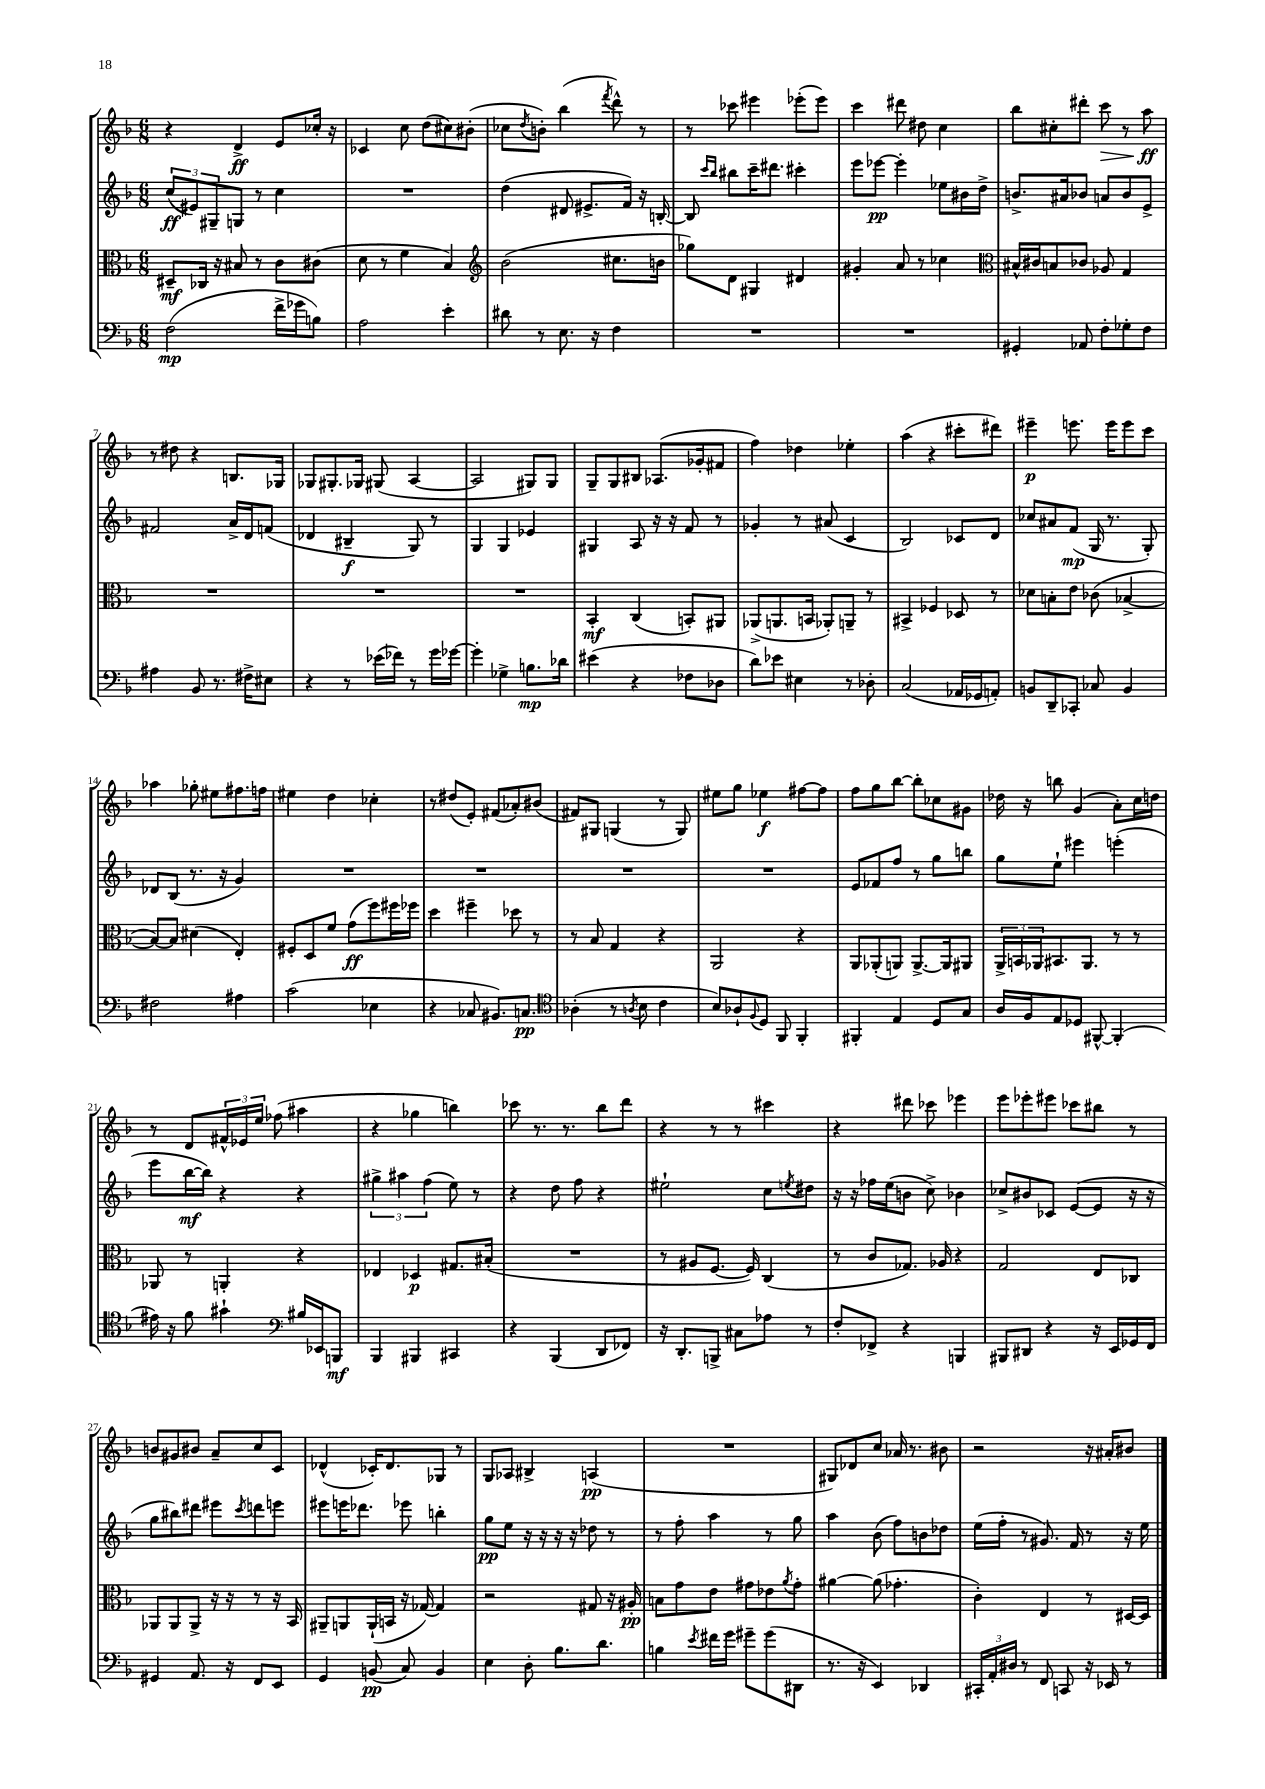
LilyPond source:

<<
\new StaffGroup <<
\new Staff = "s0" {
    \clef treble \key f \major \numericTimeSignature \time 6/8
    r4 d'4->\ff e'8 ces''16-. r16 |
    ces'4 c''8 d''8( cis''8) bis'8-.( |
    ces''8 \acciaccatura { d''8 } b'8-.) bes''4( \acciaccatura { f'''8 } d'''8-^) r8 |
    r8 ces'''8 eis'''4 ees'''8-.( ees'''8) |
    c'''4 dis'''8 dis''8 c''4 |
    bes''8 cis''8-. dis'''8-. c'''8\> r8 a''8\ff\! |
    r8 dis''8 r4 b8. ges16 |
    ges8 gis8.-. ges16 gis8( a4~ |
    a2 gis8) gis8 |
    g8-- g8 bis8 aes8.( ges'16-. fis'8 |
    f''4) des''4 ees''4-. |
    a''4( r4 cis'''8-. dis'''8) |
    eis'''4--\p e'''8. e'''16 e'''8 c'''8 |
    aes''4 ges''8-. eis''8 fis''8. f''16 |
    eis''4 d''4 ces''4-. |
    r8 dis''8( e'8-.) fis'8( aes'8-.) bis'8( |
    fis'8) gis8 g4( r8 g8) |
    eis''8 g''8 ees''4\f fis''8~ fis''8 |
    f''8 g''8 bes''8~ bes''8-. ces''8 gis'8 |
    des''16 r16 b''8 g'4( a'8-.) c''16 d''16 |
    r8 d'8 \tuplet 3/2 { fis'16-^ ees'16 e''16 } fes''8( ais''4 |
    r4 ges''4 b''4) |
    ces'''8 r8. r8. bes''8 d'''8 |
    r4 r8 r8 cis'''4 |
    r4 dis'''8 ces'''8 ees'''4 |
    e'''8 ees'''8-. eis'''8 ces'''8 bis''8 r8 |
    b'8 gis'8 bis'8 a'8-- c''8 c'8 |
    des'4-^( ces'16-.) des'8. ges8 r8 |
    g8 aes8 bis4-> a4\pp( |
    R2. |
    gis8) des'8 c''8 aes'16 r8. bis'8 |
    r2 r16 ais'16-. bis'8 \bar "|." |
}
\new Staff = "s1" {
    \clef treble \key f \major \numericTimeSignature \time 6/8
    \tuplet 3/2 { c''8\ff( eis'8) gis8-- } g8 r8 c''4 |
    R2. |
    d''4( dis'8 eis'8.-> f'16) r16 b16~-. |
    b8 \grace { c'''16 bes''16 } bis''8 c'''16-- dis'''8. cis'''4-. |
    e'''8 ees'''8~\pp ees'''4-. ees''8 bis'16 d''16-> |
    b'8.-> ais'16 bes'8 a'8 bes'8 e'8-> |
    fis'2 a'16-> d'16 f'8( |
    des'4 bis4--\f g8) r8 |
    g4 g4 ees'4 |
    gis4 a8 r16 r16 f'8 r8 |
    ges'4-. r8 ais'8( c'4 |
    bes2) ces'8 d'8 |
    ces''8 ais'8 f'8\mp( g16 r8. g8-.) |
    des'8 bes8( r8. r16 g'4) |
    R2. |
    R2. |
    R2. |
    R2. |
    e'8 fes'8 f''8 r8 g''8 b''8 |
    g''8 e''8-! eis'''4 e'''4-.( |
    e'''8 bes''16~\mf bes''16) r4 r4 |
    \tuplet 3/2 { gis''4-> ais''4 f''4( } e''8) r8 |
    r4 d''8 f''8 r4 |
    eis''2-! c''8 \acciaccatura { e''8 } dis''8 |
    r16 r16 fes''16 e''16( b'8 c''8->) bes'4 |
    ces''8-> bis'8 ces'8 e'8~( e'8 r16 r16 |
    g''8 bis''8) dis'''8 eis'''8 \acciaccatura { c'''8 } d'''8 e'''8 |
    eis'''8 e'''16 des'''8. ees'''8 b''4-. |
    g''8\pp e''8 r16 r16 r16 r16 des''8 r8 |
    r8 f''8-. a''4 r8 g''8 |
    a''4 bes'8( f''8) b'8 des''8 |
    e''16( f''16-. r8 gis'8.) f'16 r8 r16 e''16 \bar "|." |
}
\new Staff = "s2" {
    \clef alto \key f \major \numericTimeSignature \time 6/8
    dis8--\mf ces16 r16 bis8 r8 c'8 cis'8( |
    d'8 r8 f'4 bes4) |
    \clef treble bes'2( cis''8. b'16 |
    ges''8) d'8 gis4 dis'4 |
    gis'4-. a'8 r8 ces''4 |
    \clef alto bis16-^ cis'16 b8 ces'8 aes8 g4 |
    R2. |
    R2. |
    R2. |
    bes,4-.\mf c4( b,8-.) ais,8 |
    aes,8->( a,8. b,16 aes,8-.) a,8-- r8 |
    bis,4-> fes4 des8 r8 |
    des'8 b8-. e'8 ces'8( bes4~-> |
    bes8~) bes8 dis'4( e4-.) |
    fis8-. d8 f'8 g'8\ff( f''8) fis''16 fes''16 |
    d''4 fis''4-- des''8 r8 |
    r8 bes8 g4 r4 |
    a,2 r4 |
    a,8 aes,8-.( a,8) a,8.~-> a,16 ais,8 |
    \tuplet 3/2 { a,16-> b,16 aes,16 } bis,8. aes,8. r8 r8 |
    aes,8 r8 a,4-. r4 |
    ees4 des4\p gis8. bis16-.( |
    R2. |
    r8 ais8 f8.~ f16) c4( |
    r8 c'8 ges8.) aes16 r4 |
    g2 e8 ces8 |
    aes,8 aes,8 aes,8-> r16 r16 r8 r16 bes,16 |
    ais,8-- a,8 a,16-!( b,16 r16 ges16~) ges4 |
    r2 gis8 r16 ais16-.\pp |
    b8 g'8 e'8 gis'8 ees'8 \acciaccatura { a'8 } gis'8-. |
    ais'4~ ais'8( ges'4.-. |
    c'4-.) e4 r8 dis16~ dis16 \bar "|." |
}
\new Staff = "s3" {
    \clef bass \key f \major \numericTimeSignature \time 6/8
    f2\mp( f'16-> ges'16 b8) |
    a2 e'4-. |
    dis'8 r8 e8. r16 f4 |
    R2. |
    R2. |
    gis,4-. aes,8 f8-. ges8-. f8 |
    ais4 bes,8 r8. fis16-> eis8 |
    r4 r8 ees'16( fes'16) r8 g'16 ges'16~ |
    ges'4-. ges4-> b8.\mp des'16 |
    eis'4( r4 fes8 des8 |
    d'8) ees'8 eis4 r8 des8-. |
    c2( aes,16 ges,16 a,8-.) |
    b,8 d,8-- ces,8-. ces8 b,4 |
    fis2 ais4 |
    c'2( ees4 |
    r4 ces8 bis,8.) c8.\pp |
    \clef tenor aes4-.( r8 \acciaccatura { a8 } bes8 c'4 |
    bes8) aes8-! \appoggiatura { f8 } d8 f,8 f,4-. |
    fis,4-. e4 d8 g8 |
    a16 f16 e8 des8 fis,8~-^ fis,4-.( |
    eis'16) r16 f'8 gis'4-! \clef bass bis16 ees,16 b,,8\mf |
    bes,,4 bis,,4 cis,4 |
    r4 bes,,4( d,8 fes,8) |
    r16 d,8.-. b,,8-> cis8 aes8 r8 |
    f8-. fes,8-> r4 b,,4 |
    bis,,8 dis,8 r4 r16 e,16 ges,16 f,16 |
    gis,4 a,8. r16 f,8 e,8 |
    g,4 b,8\pp( c8) b,4 |
    e4 d8-. bes8. d'8. |
    b4 \acciaccatura { e'8 } fis'16 g'16 gis'8-- gis'8( dis,8 |
    r8. r16 e,4) des,4 |
    \tuplet 3/2 { cis,16-. a,16-. dis16 } r8 f,8 c,8 r16 ees,16 r8 \bar "|." |
}
>>
>>
